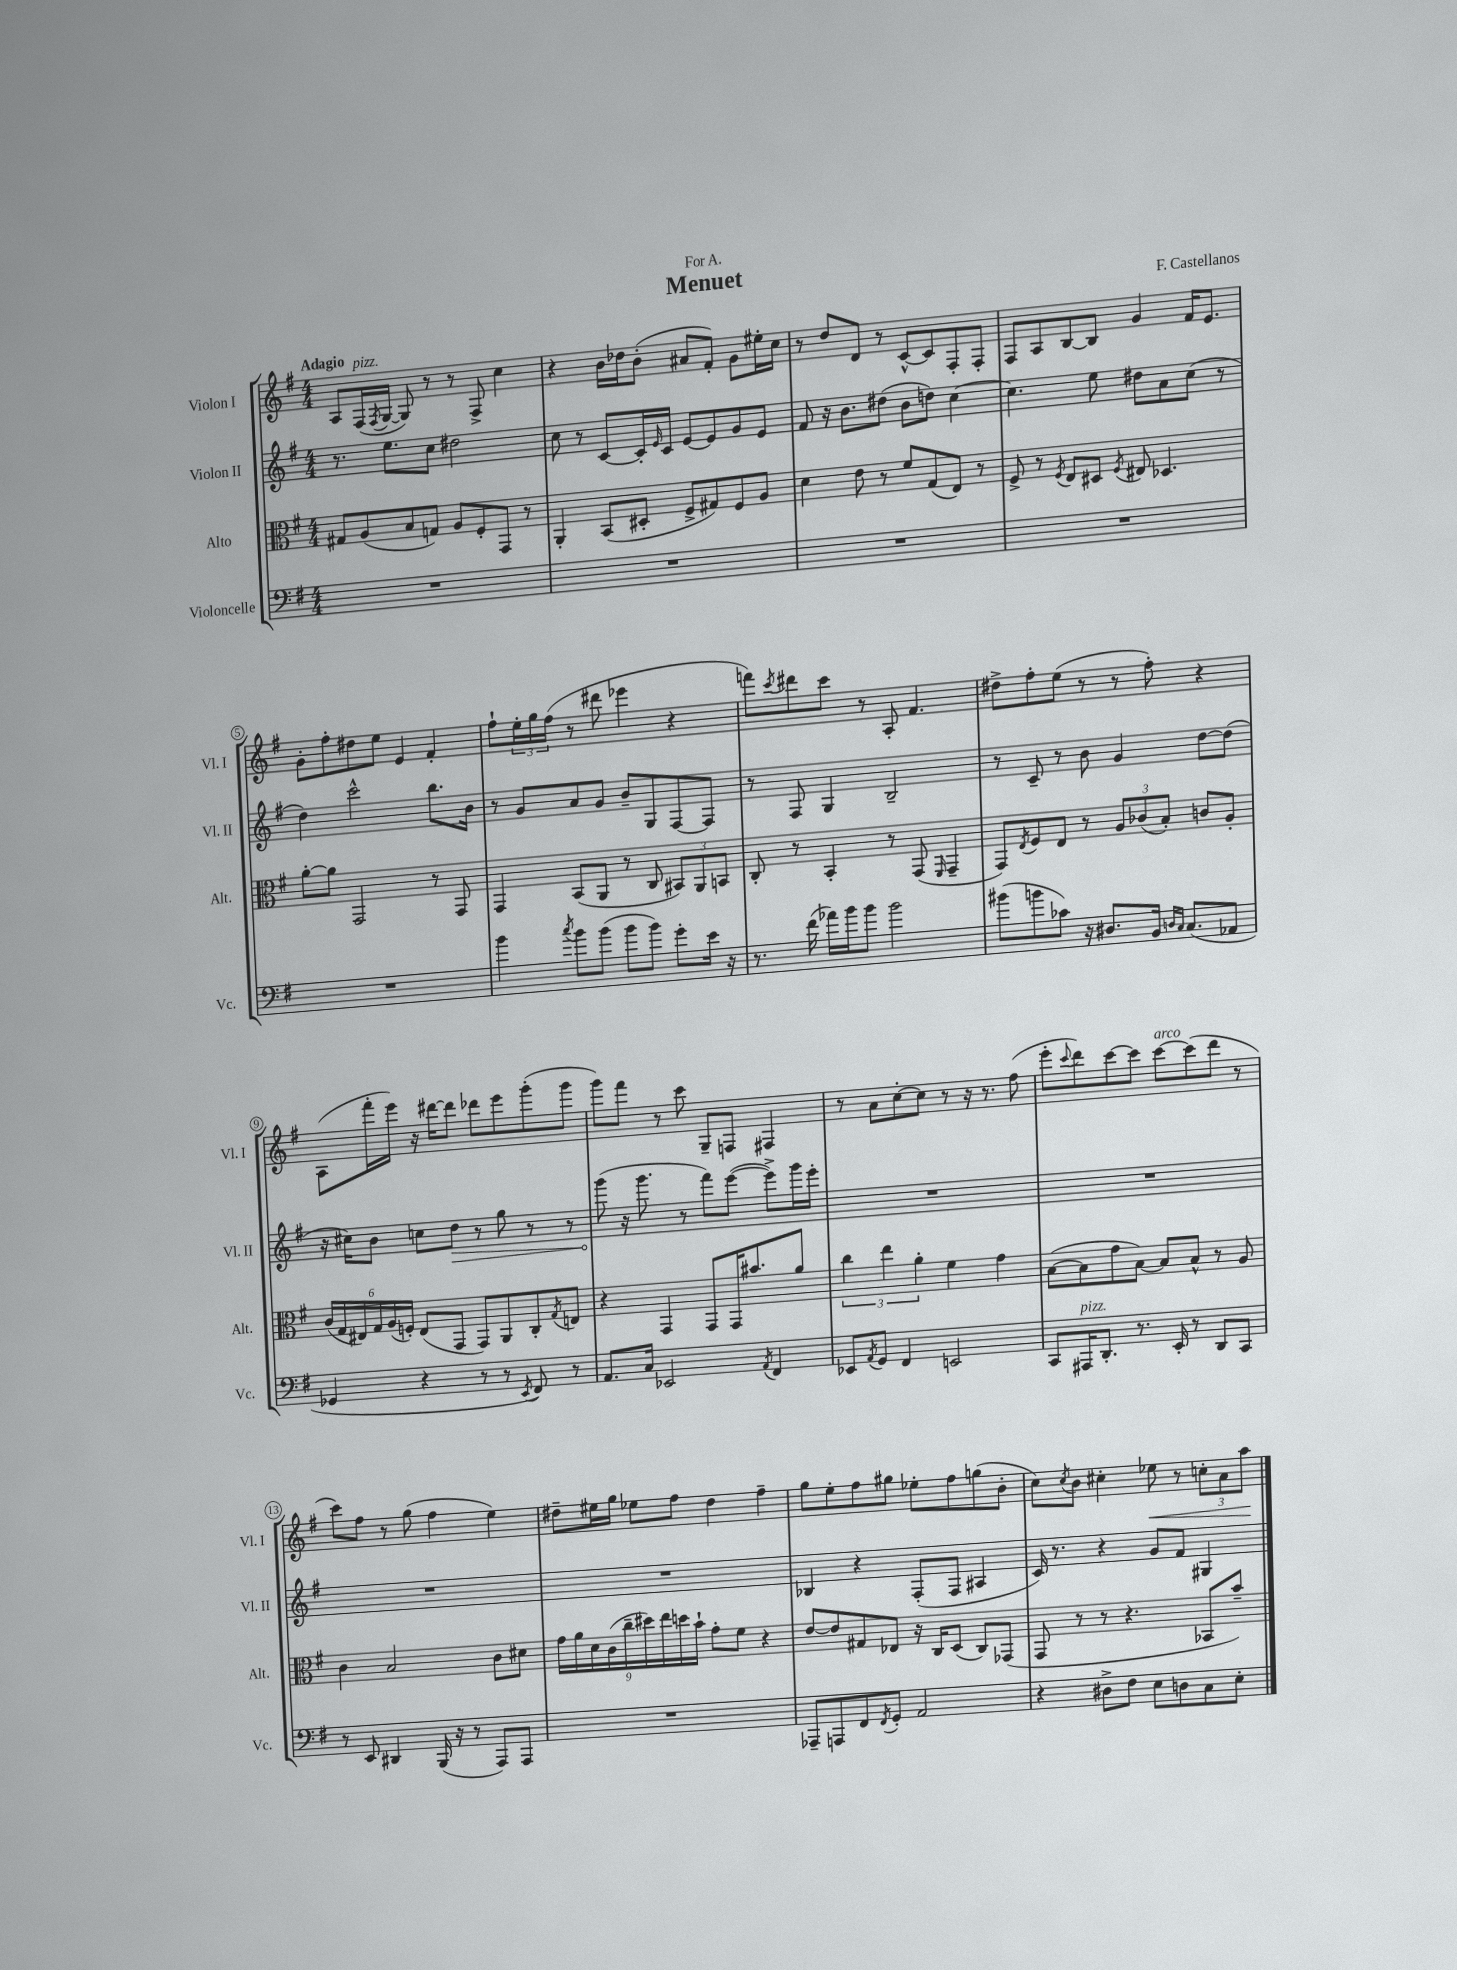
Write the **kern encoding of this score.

**kern	**kern	**kern	**dynam	**kern	**dynam
*part4	*part3	*part2	*part2	*part1	*part1
*staff4	*staff3	*staff2	*staff2	*staff1	*staff1
*I"Violoncelle	*I"Alto	*I"Violon II	*	*I"Violon I	*
*I'Vc.	*I'Alt.	*I'Vl. II	*	*I'Vl. I	*
*clefF4	*clefC3	*clefG2	*	*clefG2	*
*k[f#]	*k[f#]	*k[f#]	*	*k[f#]	*
*M4/4	*M4/4	*M4/4	*	*M4/4	*
=1	=1	=1	=1	=1	=1
!	!	!	!	!LO:TX:a:B:t=Adagio	!
1r	8G#X/L	8.r	.	8A/L	.
!	!	!	!	!LO:TX:a:i:t=pizz.	!
.	(8A/	.	.	(16F#/L	.
.	.	.	.	8qF#/	.
.	.	8.ee\L	.	[16G/JJ	.
.	8B/	.	.	8G/])	.
.	8Gn/J)	8cc\J	.	8r	.
.	8A/L	2dd#X\	.	8r	.
.	8F#'/	.	.	8F#^/	.
.	8GG/J	.	.	4cc\	.
.	8r	.	.	.	.
=2	=2	=2	=2	=2	=2
1r	4AA'/	8cc\	.	4r	.
.	.	8r	.	.	.
.	(8BB/L	[8c/L	.	16b\LL	.
.	.	.	.	16dd-X\J	.
.	8D#X'/J	16c'/L]	.	(8b'\J	.
.	.	16qqe/	.	.	.
.	.	16c/JJ	.	.	.
.	8F#^/L	[8e/L	.	8a#X/L	.
.	8G#X/)	8e/]	.	8f#'/J)	.
.	8F#/	8g/	.	8g\L	.
.	8A/J	8e/J	.	16ee#X'\L	.
.	.	.	.	16cc\JJ	.
=3	=3	=3	=3	=3	=3
1r	4d\	8f#/	.	8r	.
.	.	16r	.	8dd/L	.
.	.	8.b\L	.	.	.
.	8e\	.	.	8d/J	.
.	8r	(8dd#X\J	.	8r	.
.	8f#/L	8b\L	.	[8c^^/L	.
.	(8G/	8ddn\J)	.	8c/]	.
.	8E/J)	[4cc\	.	8F#'/	.
.	8r	.	.	8F#'/J	.
=4	=4	=4	=4	=4	=4
1r	8F#^/	4.cc\]	.	8F#/L	.
.	8r	.	.	8A/	.
.	8qF#/	.	.	.	.
.	8E/L	.	.	[8B/	.
.	8D#X/J	8ee\	.	8B/J]	.
.	8qF#/	.	.	.	.
.	8E#X/	8dd#X\L	.	4g/	.
.	4.D-X/	8a\	.	.	.
.	.	(8cc\J	.	16f#/KL	.
.	.	.	.	8.e/J	.
.	.	8r	.	.	.
!!LO:LB:g=z
=5	=5	=5	=5	=5	=5
1r	[8a'\L	4dd\)	.	8g'\L	.
.	8a\J]	.	.	8ff#'\	.
.	2GG/	2ccc^^\	.	8dd#X\	.
.	.	.	.	8ee\J	.
.	.	.	.	4e/	.
.	8r	8.bb\L	.	4f#'/	.
.	8GG/	.	.	.	.
.	.	16b\Jk	.	.	.
=6	=6	=6	=6	=6	=6
4b\	4GG/	8r	.	8ff#`\L	.
.	.	8g/L	.	24ee'\L	.
.	.	.	.	24gg\	.
.	.	.	.	(24ff#\JJ	.
8qcc/	.	.	.	.	.
8b\L	(8BB/L	8a/	.	8r	.
(8b\J	8AA/J	8g/J	.	8ddd#X\	.
8b\L	8r	8b~/L	.	4eee-X\	.
8b\J)	8C/	8G/	.	.	.
8g'\L	12BB#X/L)	[8F#/	.	4r	.
.	12AA/	.	.	.	.
16e\Jk	.	8F#/J]	.	.	.
.	12BBn/J	.	.	.	.
16r	.	.	.	.	.
=7	=7	=7	=7	=7	=7
8.r	8C'/	8r	.	8fffn\L)	.
.	.	.	.	8qccc/	.
.	8r	8F#/	.	8ddd#X\	.
(16f#\	.	.	.	.	.
16a-X\LL)	4BB'/	4G/	.	8ccc\J	.
16b\J	.	.	.	.	.
8b\J	.	.	.	8r	.
2b\	8r	2B~/	.	8A'/	.
.	(8GG/	.	.	4.f#/	.
.	16qqFF#/	.	.	.	.
.	4GG~/	.	.	.	.
=8	=8	=8	=8	=8	=8
(8b#X\L	8GG/L)	8r	.	8dd#X^\L	.
.	8qE/	.	.	.	.
8bn\	8F#/	8c~/	.	8ff#'\	.
8c-X\J)	8E/J	8r	.	(8ee\J	.
16r	8r	8b\	.	8r	.
8.D#X/L	.	.	.	.	.
.	12A/L	4g/	.	8r	.
.	(12c-X/	.	.	.	.
16BB/Jk	.	.	.	8ff#'\)	.
.	12B'/J)	.	.	.	.
16qqDn/LL	.	.	.	.	.
16qqC/JJ	.	.	.	.	.
(8.C/L	.	.	.	.	.
.	8cn/L	[8dd\L	.	4r	.
8AA-X/J	8A'/J	(8dd\J]	.	.	.
!!LO:LB:g=z
=9	=9	=9	=9	=9	=9
4GG-X/	(24c/LL	16r	.	(8A\L	.
.	24G/	.	.	.	.
.	.	16cc#X\KL)	.	.	.
.	24E#X/)	.	.	.	.
.	24G/	8b\J	.	16fff#'\L	.
.	(24A/	.	.	.	.
.	.	.	.	16eee\JJ)	.
.	24Fn'/JJ)	.	.	.	.
4r	(8E#/L	8ccn\L	.	16r	.
.	.	.	.	[16ddd#X\KL	.
!	!	!	!LO:HP:b	!	!
.	8GG/J	8dd\J	>	8ddd#\J]	.
8r	8GG/L)	8r	.	8ddd-X\L	.
8r	8AA/	8gg\	.	8eee\	.
8qEE/	.	.	.	.	.
8FF#/)	8C'/	8r	.	(8ggg'\	.
.	8qG/	.	.	.	.
8r	8En/J	8r	.	8ggg\J	.
=10	=10	=10	=10	=10	=10
8.AA/L	4r	(8ggg\	.	8ggg\L)	.
.	.	16r	]	8fff#\J	.
16C/Jk	.	8.ggg\	.	.	.
2EE-X/	4GG/	.	.	8r	.
.	.	8r	.	8ccc\	.
.	8GG/L	8fff#\L)	.	8G~/L	.
.	16GG/K	([8eee\J	.	8Fn/J	.
.	8.b#X/	.	.	.	.
8qAA/	.	.	.	.	.
4FF#/	.	8eee^\L])	.	4F#X/	.
.	8a/J	16ggg\L	.	.	.
.	.	16eee'\JJ	.	.	.
=11	=11	=11	=11	=11	=11
8EE-X/L	6cc\	1r	.	8r	.
8qAA/	.	.	.	.	.
8GG/J	.	.	.	8a\L	.
.	6ee\	.	.	.	.
4FF#/	.	.	.	[8cc'\	.
.	6a'\	.	.	.	.
.	.	.	.	8cc\J]	.
2EEn/	4f#\	.	.	8r	.
.	.	.	.	16r	.
.	.	.	.	8.r	.
.	4g\	.	.	.	.
.	.	.	.	(8ff#\	.
=12	=12	=12	=12	=12	=12
8CC/L	([8B\L	1r	.	8eee'\L	.
.	.	.	.	8qqccc/	.
!LO:TX:a:i:t=pizz.	!	!	!	!	!
16AAA#X/K	8B\]	.	.	8ddd\)	.
8.DD'/J	.	.	.	.	.
.	8g\	.	.	[8ccc\	.
8.r	[8B\J)	.	.	8ccc\J]	.
!	!	!	!	!LO:TX:a:i:t=arco	!
.	8B/L]	.	.	[8ccc\L	.
16EE'/	.	.	.	.	.
8r	8B^^/J	.	.	(8ccc\]	.
8DD/L	8r	.	.	8ddd\J	.
8CC/J	8A/	.	.	8r	.
!!LO:LB:g=z
=13	=13	=13	=13	=13	=13
8r	4c\	1r	.	8ccc\L)	.
8EE/	.	.	.	8ff#\J	.
4DD#X/	2B/	.	.	8r	.
.	.	.	.	(8gg\	.
(16BBB/	.	.	.	4ff#\	.
16r	.	.	.	.	.
8r	.	.	.	.	.
8AAA/L)	8c\L	.	.	4ee\)	.
8AAA/J	8d#X\J	.	.	.	.
=14	=14	=14	=14	=14	=14
1r	18g\LL	1r	.	8dd#X~\L	.
.	18a\	.	.	.	.
.	18d\	.	.	.	.
.	.	.	.	16ee#X\L	.
.	(18c\	.	.	.	.
.	.	.	.	16gg\JJ	.
.	18cc~\	.	.	.	.
.	.	.	.	8ee-X\L	.
.	18dd#X\)	.	.	.	.
.	18ee\	.	.	.	.
.	.	.	.	8ff#\J	.
.	18ddn\	.	.	.	.
.	18b`\JJ	.	.	.	.
.	8g'\L	.	.	4dd#\	.
.	8f#\J	.	.	.	.
.	4r	.	.	4ff#~\	.
=15	=15	=15	=15	=15	=15
8AAA-X~/L	[8e/L	4B-X/	.	8gg\L	.
8AAAn/	8e/]	.	.	8ee'\	.
8FF#/	8G#X/	4r	.	8ff#\	.
8qFF#/	.	.	.	.	.
8GG'/J	8E-X/J	.	.	8gg#X\J	.
2AA/	16r	(8F#'/L	.	8ee-X'\L	.
.	16C/KL	.	.	.	.
.	(8D/J	8F#/J	.	8ff#\	.
.	8C/L)	4A#X/	.	(8ggn\	.
.	(8GG-X/J	.	.	8b'\J	.
=16	=16	=16	=16	=16	=16
4r	8GG/	16c/)	.	8cc\L)	.
.	.	8.r	.	.	.
.	.	.	.	8qcc/	.
.	8r	.	.	8b\J	.
8D#X^\L	8r	4r	.	4cc#X'\	.
8F#\J	4.r	.	.	.	.
!	!	!	!	!	!LO:HP:b
8E\L	.	8g/L	.	8ee-X\	<
8Dn\	.	8f#/J	.	8r	.
8C\	8BB-X/L	4G#X/	.	12ccn'\L	.
.	.	.	.	12a\	.
8E'\J	8b~/J)	.	.	.	.
.	.	.	.	12aa\J	.
.	.	.	.	.	[
==	==	==	==	==	==
*-	*-	*-	*-	*-	*-
